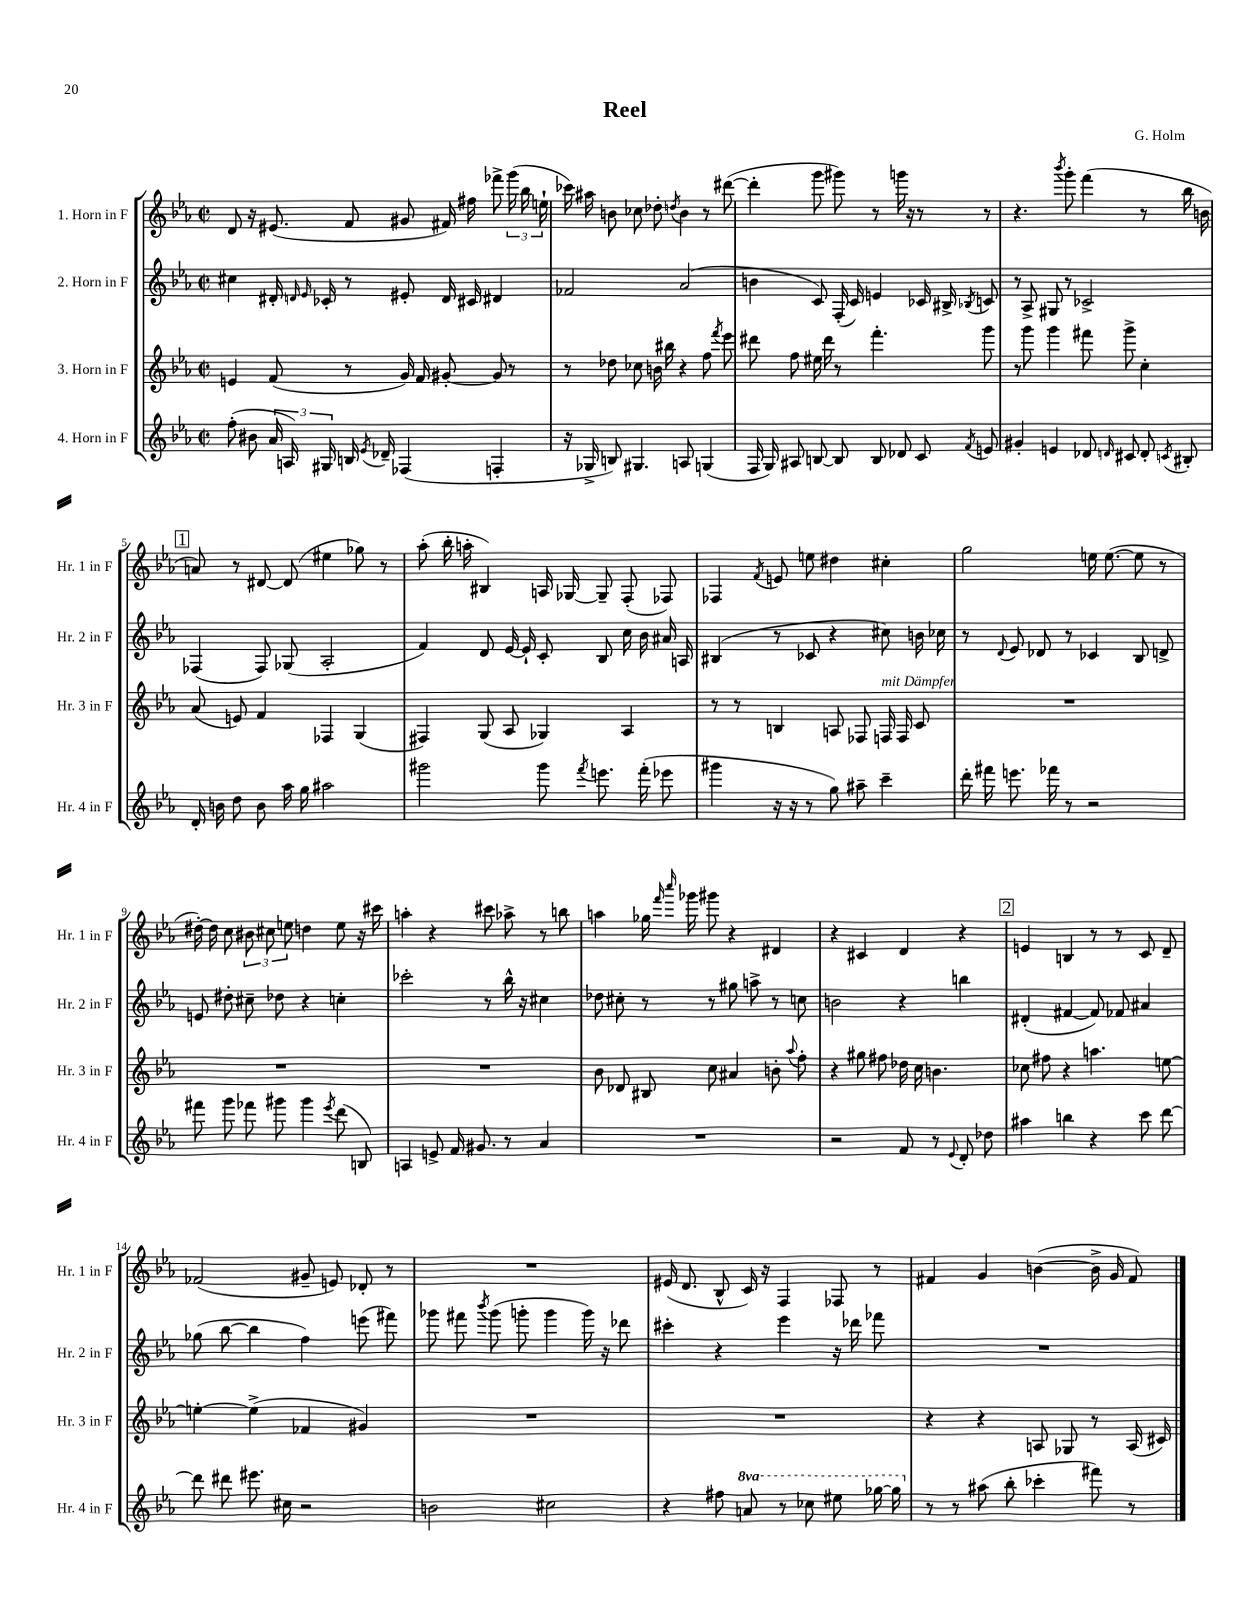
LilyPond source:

\header { title = "Reel" composer = "G. Holm" }
<<
\new StaffGroup <<
\new Staff = "s0" \with { instrumentName = "1. Horn in F" shortInstrumentName = "Hr. 1 in F" } {
    \clef treble \key ees \major \defaultTimeSignature \time 2/2
    \autoBeamOff d'8 r16 eis'8.( f'8 gis'8 fis'16) fis''16 fes'''8-> \tuplet 3/2 { g'''16( bes''16 e''16-! } |
    ces'''16) ais''16 b'8 ces''8 des''8-. \acciaccatura { d''8 } b'4 r8 dis'''8~( |
    dis'''4-. g'''8 gis'''8) r8 g'''16 r16 r8 r8 |
    r4. \acciaccatura { bes'''8 } g'''8-. f'''4( r8 bes''16 b'16 |
    \mark \markup { \box "1" } a'8) r8 dis'8~ dis'8( eis''4 ges''8) r8 |
    aes''8-.( bes''16-. a''16-. bis4) a16 ges16~ ges8-- f8-.( fes8) |
    fes4 \acciaccatura { f'8 } e'8 e''8 dis''4 cis''4-. |
    g''2 e''16 e''8.~( e''8 r8 |
    dis''16~-.) dis''16 c''8 \tuplet 3/2 { bis'8 cis''8 e''8 } d''4 e''8 r16 cis'''16 |
    a''4-. r4 cis'''8 aes''8-> r8 b''8 |
    a''4 ges''16 \grace { f'''16 c''''16 } ges'''16 gis'''8 r4 dis'4 |
    r4 cis'4 d'4 r4 |
    \mark \markup { \box "2" } e'4 b4 r8 r8 c'8 d'8-- |
    fes'2( gis'8-- e'8) des'8-. r8 |
    R1 |
    eis'16( d'8. bes8-^ c'16) r16 f4 fes8 r8 |
    fis'4 g'4 b'4~( b'16-> g'16 fis'8) \bar "|." |
}
\new Staff = "s1" \with { instrumentName = "2. Horn in F" shortInstrumentName = "Hr. 2 in F" } {
    \clef treble \key ees \major \defaultTimeSignature \time 2/2
    \autoBeamOff cis''4 dis'16-. \grace { d'16 ees'16 } ces'16-. r8 eis'8-. d'16 cis'16 dis'4 |
    fes'2 aes'2( |
    b'4 c'8) f16-.( c'16) e'4 ces'16 bis16-> \acciaccatura { bes8 } c'8 |
    r8 aes8-> gis8 r8 ces'2-> |
    \mark \markup { \box "1" } fes4( fes8) ges8( aes2-. |
    f'4) d'8 ees'16~ ees'16-! c'8-. bes8 c''16 bes'16 ais'16 a16 |
    bis4( r8 ces'8 r4 cis''8) b'16 ces''16 |
    r8 \appoggiatura { d'8 } ees'8 des'8 r8 ces'4 bes8 d'8-> |
    e'8 dis''8-. cis''8-- des''8 r4 c''4-. |
    ces'''2-. r8 bes''16-^ r16 cis''4 |
    des''8 cis''8-. r8 r8 gis''8 a''8-> r8 c''8 |
    b'2 r4 b''4 |
    \mark \markup { \box "2" } dis'4-.( fis'4~ fis'8) fes'8 ais'4 |
    ges''8( bes''8~ bes''4 f''4) e'''8( fis'''8) |
    ges'''8 fis'''8 \acciaccatura { bes'''8 } ges'''8( g'''8-. g'''4 g'''16) r16 des'''8 |
    cis'''4-. r4 ees'''4 r16 des'''16 fes'''8 |
    R1 \bar "|." |
}
\new Staff = "s2" \with { instrumentName = "3. Horn in F" shortInstrumentName = "Hr. 3 in F" } {
    \clef treble \key ees \major \defaultTimeSignature \time 2/2
    \autoBeamOff e'4 f'8( r8 g'16) f'16 gis'8~-. gis'8 r8 |
    r8 des''8 ces''8 b'16 bis''16 r4 f''8 \acciaccatura { f'''8 } ees'''8 |
    dis'''8 f''8 eis''16 dis'''16 r8 f'''4.-. g'''8 |
    r8 g'''8 g'''4 fis'''8 g'''8-> c''4-. |
    \mark \markup { \box "1" } aes'8( e'8) f'4 fes4 g4( |
    fis4) g8( aes8 ges4) aes4 |
    r8 r8 b4 a8 fes8 f16^\markup { \italic "mit Dämpfer" } f16 c'8 |
    R1 |
    R1 |
    R1 |
    bes'8 des'8 bis8 c''8 ais'4 b'8-. \appoggiatura { aes''8 } f''8-. |
    r4 gis''8 fis''8 des''16 c''16 b'4. |
    \mark \markup { \box "2" } ces''8 fis''8 r4 a''4. e''8~ |
    e''4~-. e''4->( fes'4 gis'4) |
    R1 |
    R1 |
    r4 r4 a8 ges8 r8 a16( cis'16) \bar "|." |
}
\new Staff = "s3" \with { instrumentName = "4. Horn in F" shortInstrumentName = "Hr. 4 in F" } {
    \clef treble \key ees \major \defaultTimeSignature \time 2/2 \set Staff.ottavationMarkups = #ottavation-simple-ordinals
    \autoBeamOff f''8-.( bis'8 \tuplet 3/2 { aes'16 a16) gis16 } b16 \acciaccatura { ees'8 } des'16-- fes4( f4-. |
    r16 ges16-> b8) gis4. a8 g4( |
    f16 g16) ais8 b8~ b8 b8 des'8 c'8 \acciaccatura { f'8 } e'8 |
    gis'4-. e'4 des'8 \grace { d'16 } cis'8 d'8-. \acciaccatura { c'8 } bis8-. |
    \mark \markup { \box "1" } d'16-. b'16 d''8 b'8 aes''16 g''16 ais''2 |
    gis'''2 gis'''8 \acciaccatura { f'''8 } e'''8. f'''16-.( ees'''8 |
    gis'''4 r16 r16 r8 g''8) ais''8-- c'''4-- |
    d'''16-. fis'''16 e'''8. fes'''16 r8 r2 |
    fis'''8 g'''8 fes'''8 gis'''8 gis'''4 \acciaccatura { ees'''8 } d'''8( b8) |
    a4 e'8-> f'16 gis'8. r8 aes'4 |
    R1 |
    r2 f'8 r8 \appoggiatura { ees'8 } d'8-. des''8 |
    \mark \markup { \box "2" } ais''4 b''4 r4 c'''8 d'''8~ |
    d'''8 dis'''8 eis'''8. cis''16 r2 |
    b'2 cis''2 |
    r4 fis''8 \ottava #1 a''8 r8 ces'''8 eis'''8 ges'''16~ ges'''16 \ottava #0 |
    r8 r8 ais''8( bes''8-. ces'''4-. fis'''8) r8 \bar "|." |
}
>>
>>
